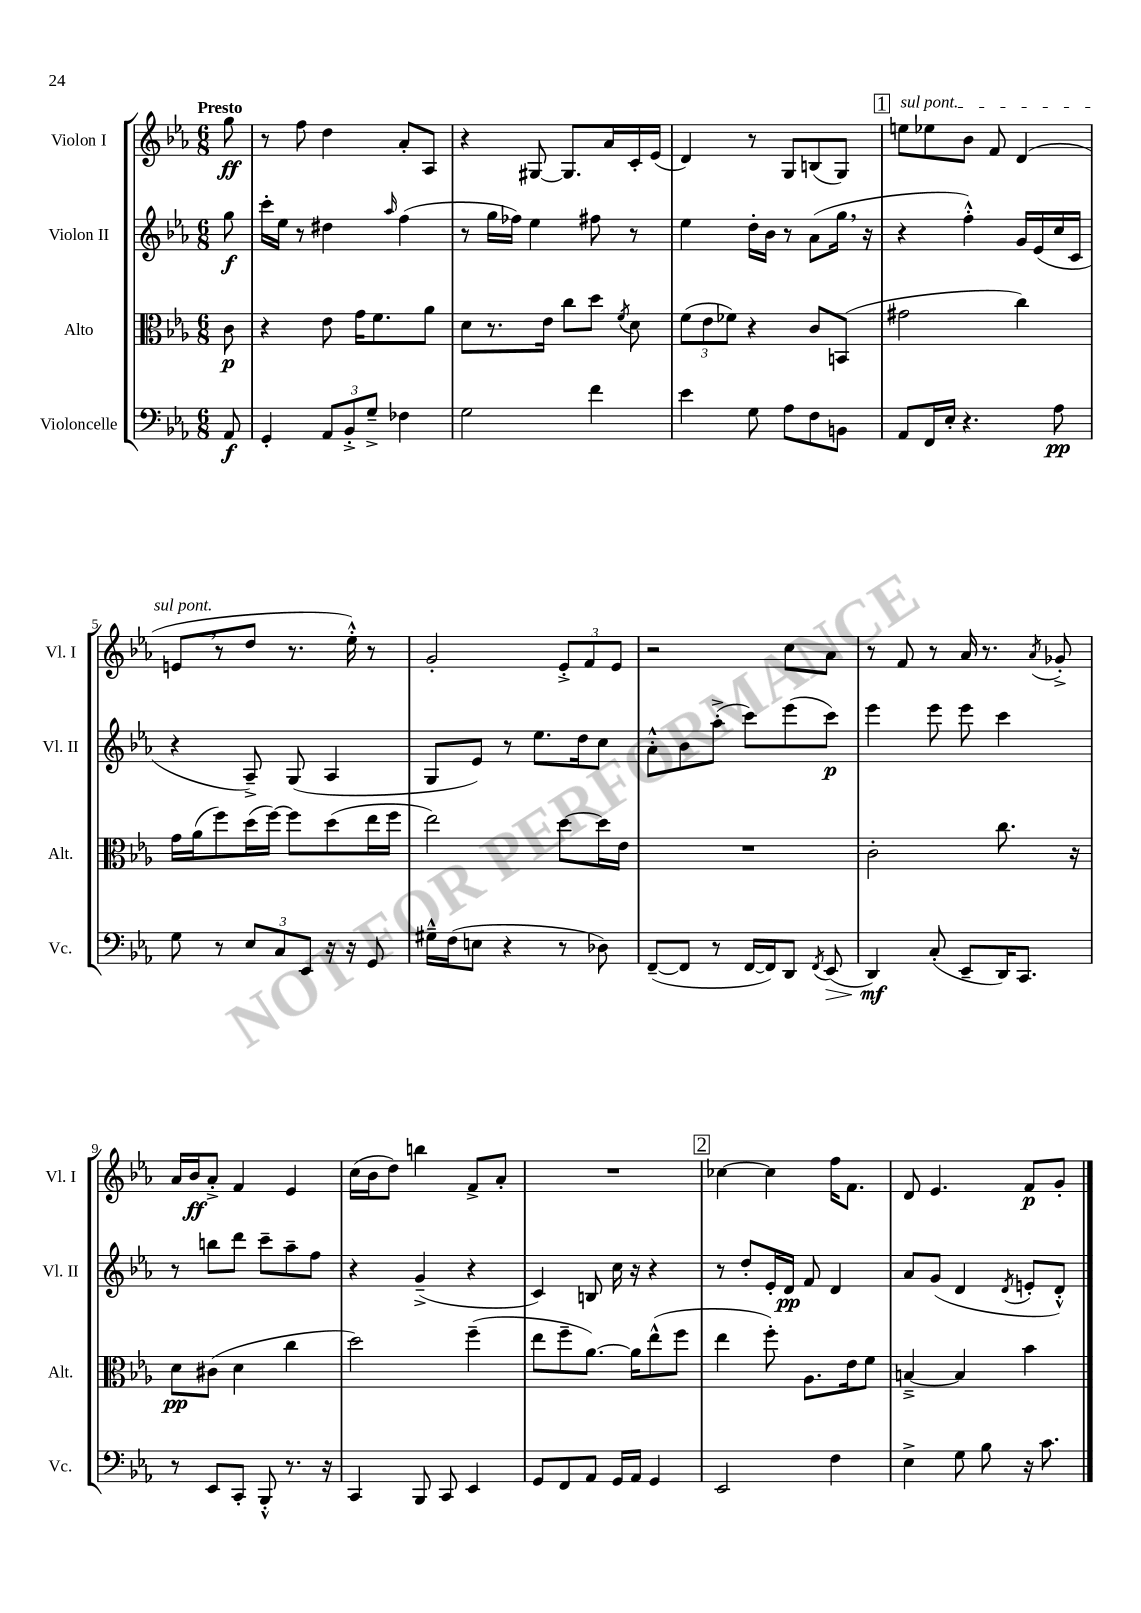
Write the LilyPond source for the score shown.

<<
\new StaffGroup <<
\new Staff = "s0" \with { instrumentName = "Violon I" shortInstrumentName = "Vl. I" } {
    \clef treble \key ees \major \numericTimeSignature \time 6/8 \partial 8 \tempo "Presto"
    \autoBeamOff g''8\ff |
    r8 f''8 d''4 aes'8[-. aes8] |
    r4 gis8~ gis8.[ aes'16 c'16-. ees'16]( |
    d'4) r8 g8[ b8( g8]) |
    \mark \markup { \box "1" } \once \override TextSpanner.bound-details.left.text = \markup { \italic "sul pont." } e''8[\startTextSpan ees''8 bes'8] f'8 d'4( |
    e'8[\stopTextSpan \breathe r8 d''8] r8. ees''16-.-^) r8 |
    g'2-. \tuplet 3/2 { ees'8[-.-> f'8 ees'8] } |
    r2 c''8[ aes'8] |
    r8 f'8 r8 aes'16 r8. \acciaccatura { aes'8 } ges'8-.-> |
    aes'16[ bes'16\ff aes'8]-.-> f'4 ees'4 |
    c''16[( bes'16 d''8]) b''4 f'8[-> aes'8]-. |
    R2. |
    \mark \markup { \box "2" } ces''4~ ces''4 f''16[ f'8.] |
    d'8 ees'4. f'8[\p g'8]-. \bar "|." |
}
\new Staff = "s1" \with { instrumentName = "Violon II" shortInstrumentName = "Vl. II" } {
    \clef treble \key ees \major \numericTimeSignature \time 6/8 \partial 8
    \autoBeamOff g''8\f |
    c'''16[-. ees''16] r8 dis''4 \grace { aes''16 } f''4( |
    r8 g''16[ fes''16]) ees''4 fis''8 r8 |
    ees''4 d''16[-. bes'16] r8 aes'8[( g''16] \breathe r16 |
    \mark \markup { \box "1" } r4 f''4-.-^) g'16[ ees'16( c''16 c'16] |
    r4 aes8--->) g8( aes4 |
    g8[ ees'8]) r8 ees''8.[ d''16 c''8] |
    aes'8[-.-^ bes'8 aes''8]-.->( c'''8[) ees'''8( c'''8]\p) |
    ees'''4 ees'''8 ees'''8 c'''4 |
    r8 b''8[ d'''8] c'''8[-- aes''8-- f''8] |
    r4 g'4--->( r4 |
    c'4) b8 c''16 r16 r4 |
    \mark \markup { \box "2" } r8 d''8[-. ees'16-. d'16]\pp f'8 d'4 |
    aes'8[ g'8]( d'4 \acciaccatura { d'8 } e'8[-. d'8]-.-^) \bar "|." |
}
\new Staff = "s2" \with { instrumentName = "Alto" shortInstrumentName = "Alt." } {
    \clef alto \key ees \major \numericTimeSignature \time 6/8 \partial 8
    \autoBeamOff c'8\p |
    r4 ees'8 g'16[ f'8. aes'8] |
    d'8[ r8. ees'16] c''8[ d''8] \acciaccatura { f'8 } d'8 |
    \tuplet 3/2 { f'8[( ees'8 fes'8]) } r4 c'8[ b,8]( |
    \mark \markup { \box "1" } gis'2 c''4) |
    g'16[ aes'16( f''8) d''16( f''16]~) f''8[ d''8( ees''16 f''16] |
    ees''2) d''8[~ d''16 ees'16] |
    R2. |
    c'2-. c''8. r16 |
    d'8[\pp cis'8]( d'4 c''4 |
    d''2) f''4--( |
    ees''8[ f''8-- aes'8.]~) aes'16[ ees''8-^( f''8] |
    \mark \markup { \box "2" } ees''4 f''8-.) aes8.[ ees'16 f'8] |
    b4~---> b4 bes'4 \bar "|." |
}
\new Staff = "s3" \with { instrumentName = "Violoncelle" shortInstrumentName = "Vc." } {
    \clef bass \key ees \major \numericTimeSignature \time 6/8 \partial 8
    \autoBeamOff aes,8\f |
    g,4-. \tuplet 3/2 { aes,8[ bes,8-.-> g8]---> } fes4 |
    g2 f'4 |
    ees'4 g8 aes8[ f8 b,8] |
    \mark \markup { \box "1" } aes,8[ f,16 ees16]-. r4. aes8\pp |
    g8 r8 \tuplet 3/2 { ees8[ c8 ees,8] } r16 r16 g,8 |
    gis16[---^ f16( e8] r4 r8 des8) |
    f,8[~--( f,8] r8 f,16[~ f,16) d,8] \acciaccatura { f,8 } ees,8\>( |
    d,4\mf\!) c8-.( ees,8[-- d,16) c,8.] |
    r8 ees,8[ c,8]-. bes,,8-.-^ r8. r16 |
    c,4 bes,,8 c,8 ees,4 |
    g,8[ f,8 aes,8] g,16[ aes,16] g,4 |
    \mark \markup { \box "2" } ees,2 f4 |
    ees4-> g8 bes8 r16 c'8. \bar "|." |
}
>>
>>
